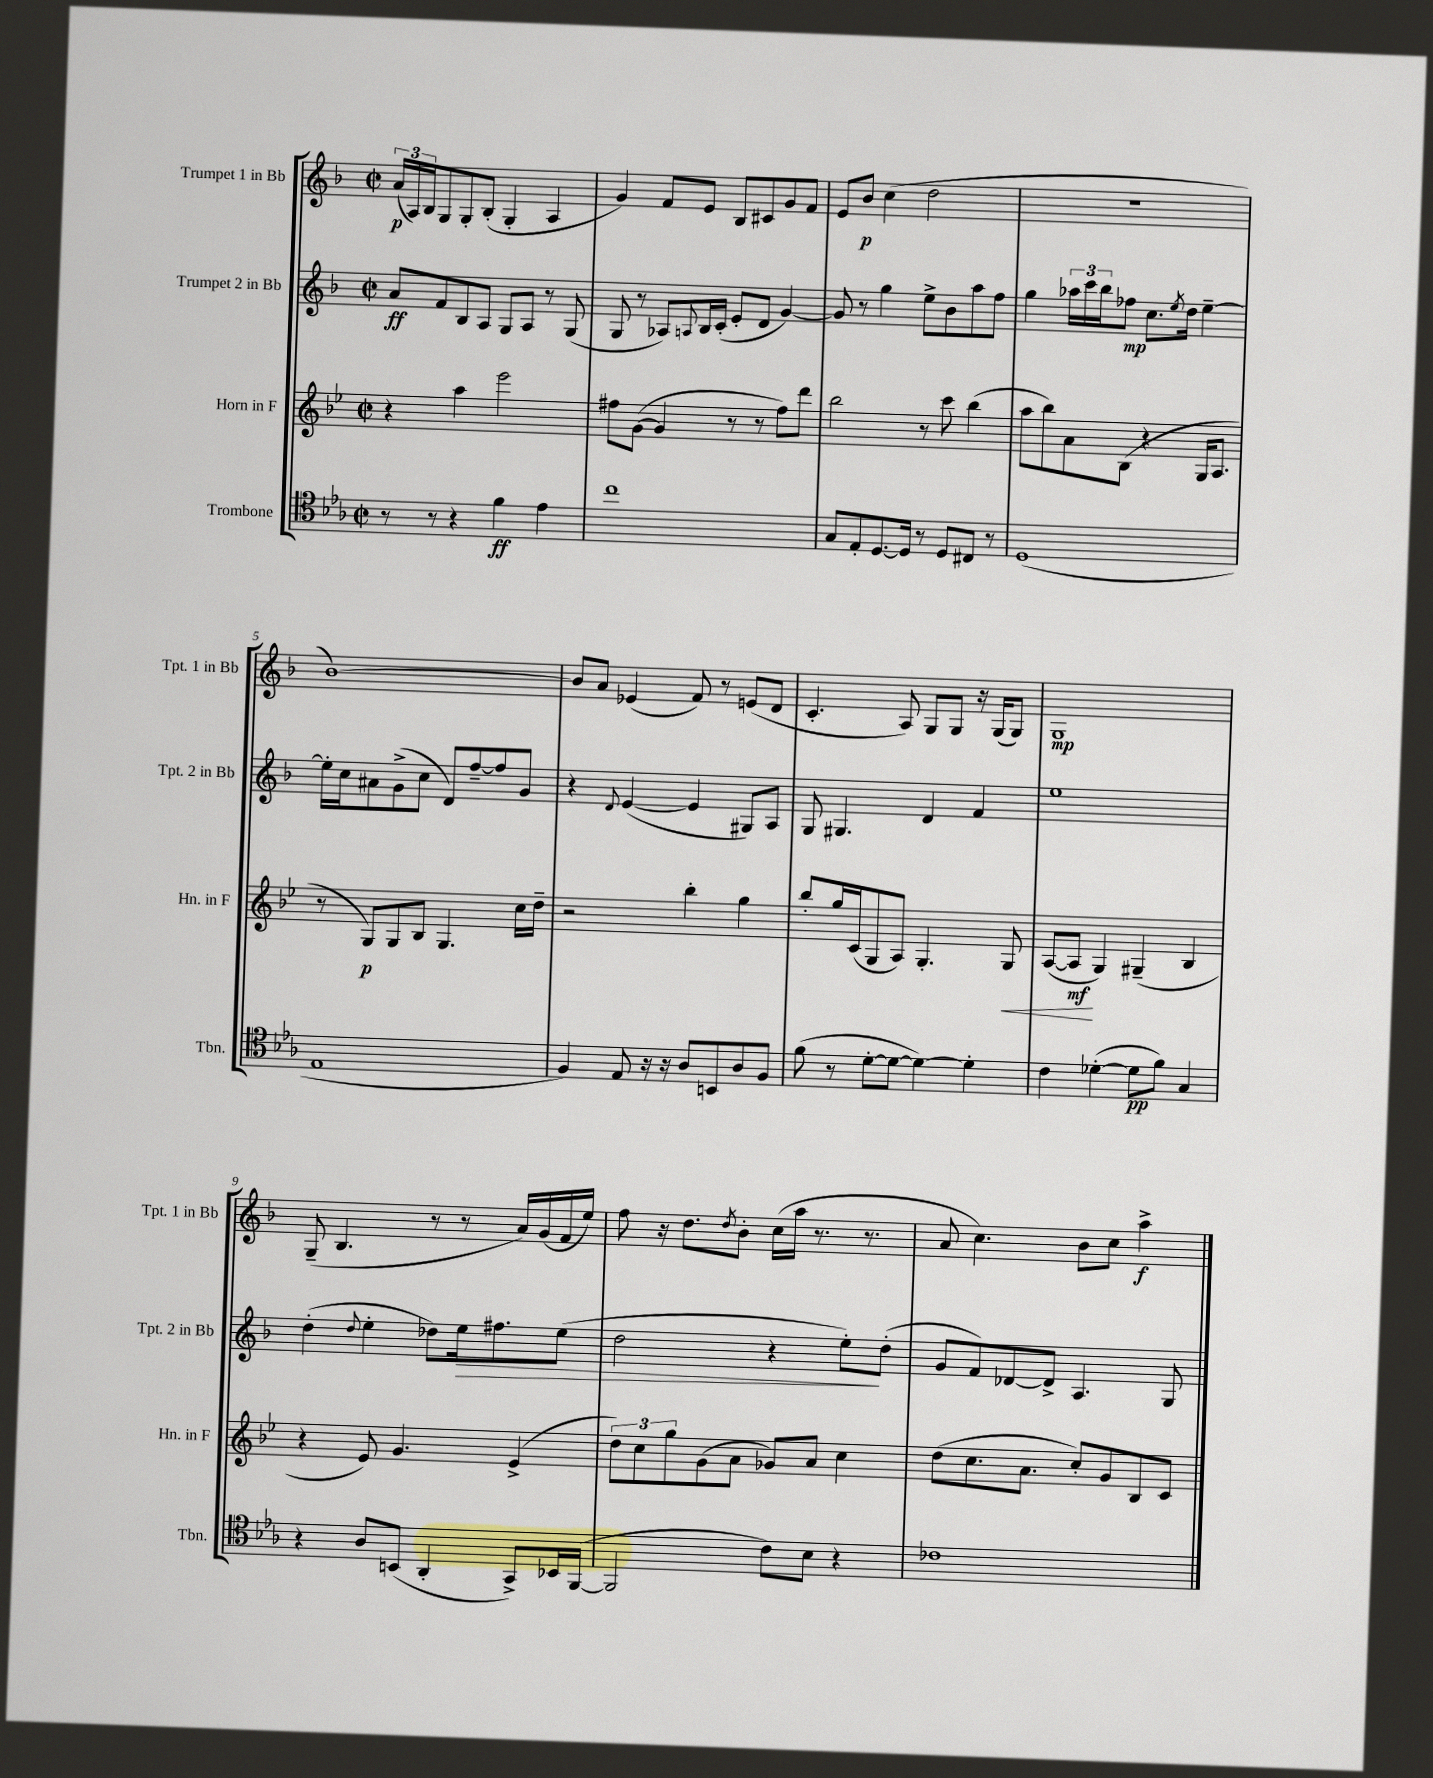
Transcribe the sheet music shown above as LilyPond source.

<<
\new StaffGroup <<
\new Staff = "s0" \with { instrumentName = "Trumpet 1 in Bb" shortInstrumentName = "Tpt. 1 in Bb" } {
    \clef treble \key f \major \defaultTimeSignature \time 2/2
    \tuplet 3/2 { a'16\p( a16) bes16 } g8 g8-. bes8-.( g4-. a4 |
    g'4) f'8 e'8 bes8 cis'8 g'8 f'8 |
    e'8 bes'8\p c''4( d''2 |
    R1 |
    bes'1~) |
    bes'8 a'8 ees'4( f'8) r8 e'8( d'8 |
    c'4.-. a8) g8 g8 r16 g16( g8) |
    g1\mp |
    g8--( bes4. r8 r8 a'16) g'16( f'16 e''16) |
    f''8 r16 d''8. \acciaccatura { d''8 } bes'8-. c''16( a''16 r8. r8. |
    a'8 c''4.) bes'8 c''8 a''4->\f \bar "|." |
}
\new Staff = "s1" \with { instrumentName = "Trumpet 2 in Bb" shortInstrumentName = "Tpt. 2 in Bb" } {
    \clef treble \key f \major \defaultTimeSignature \time 2/2
    a'8\ff f'8 bes8 a8 g8 a8 r8 g8( |
    g8 r8 aes8) \appoggiatura { a8 } bes16 c'16-.( e'8-. d'8 g'4~) |
    g'8 r8 g''4 e''8-> bes'8 a''8 f''8 |
    g''4 \tuplet 3/2 { aes''16 c'''16 bes''16 } fes''8\mp c''8. \acciaccatura { e''8 } d''16 e''4~-- |
    e''16-. c''16 ais'8 g'8->( c''8 d'8) f''8~-- f''8 g'8 |
    r4 \appoggiatura { d'8 } e'4~( e'4 gis8) a8 |
    g8 gis4. d'4 f'4 |
    e''1 |
    d''4-.( \appoggiatura { d''8 } e''4-. des''8) e''16\> fis''8. e''8( |
    d''2 r4 e''8-.\!) d''8-.( |
    g'8 f'8) des'8~ des'8-> a4. g8 \bar "|." |
}
\new Staff = "s2" \with { instrumentName = "Horn in F" shortInstrumentName = "Hn. in F" } {
    \clef treble \key bes \major \defaultTimeSignature \time 2/2
    r4 a''4 ees'''2 |
    fis''8 g'8~( g'4 r8 r8 fis''8) d'''8 |
    bes''2 r8 c'''8 bes''4( |
    a''8 bes''8) a'8 bes8( r4 g16 a8. |
    r8 g8\p) g8 bes8 g4. c''16 d''16-- |
    r2 bes''4-. g''4 |
    bes''8-. g''16 c'16( g8 a8) g4.-. g8\< |
    a8~( a8\mf\! g4) gis4--( bes4 |
    r4 ees'8) g'4. ees'4->( |
    \tuplet 3/2 { d''8) c''8 g''8 } g'8( a'8 ges'8) a'8 c''4 |
    d''8( c''8. a'8. c''8-.) g'8 bes8 c'8 \bar "|." |
}
\new Staff = "s3" \with { instrumentName = "Trombone" shortInstrumentName = "Tbn." } {
    \clef tenor \key ees \major \defaultTimeSignature \time 2/2
    r8 r8 r4 f'4\ff ees'4 |
    c''1 |
    g8 ees8-. d8.~ d16 r8 d8 cis8 r8 |
    d1( |
    ees1 |
    f4) ees8 r16 r16 aes8 b,8 aes8 f8 |
    f'8( r8 d'8~-. d'8~ d'4~) d'4-. |
    c'4 des'4~-.( des'8\pp f'8) g4 |
    r4 aes8 b,8( aes,4-. g,8->) bes,16 f,16~( |
    f,2 c'8) bes8 r4 |
    ces'1 \bar "|." |
}
>>
>>
